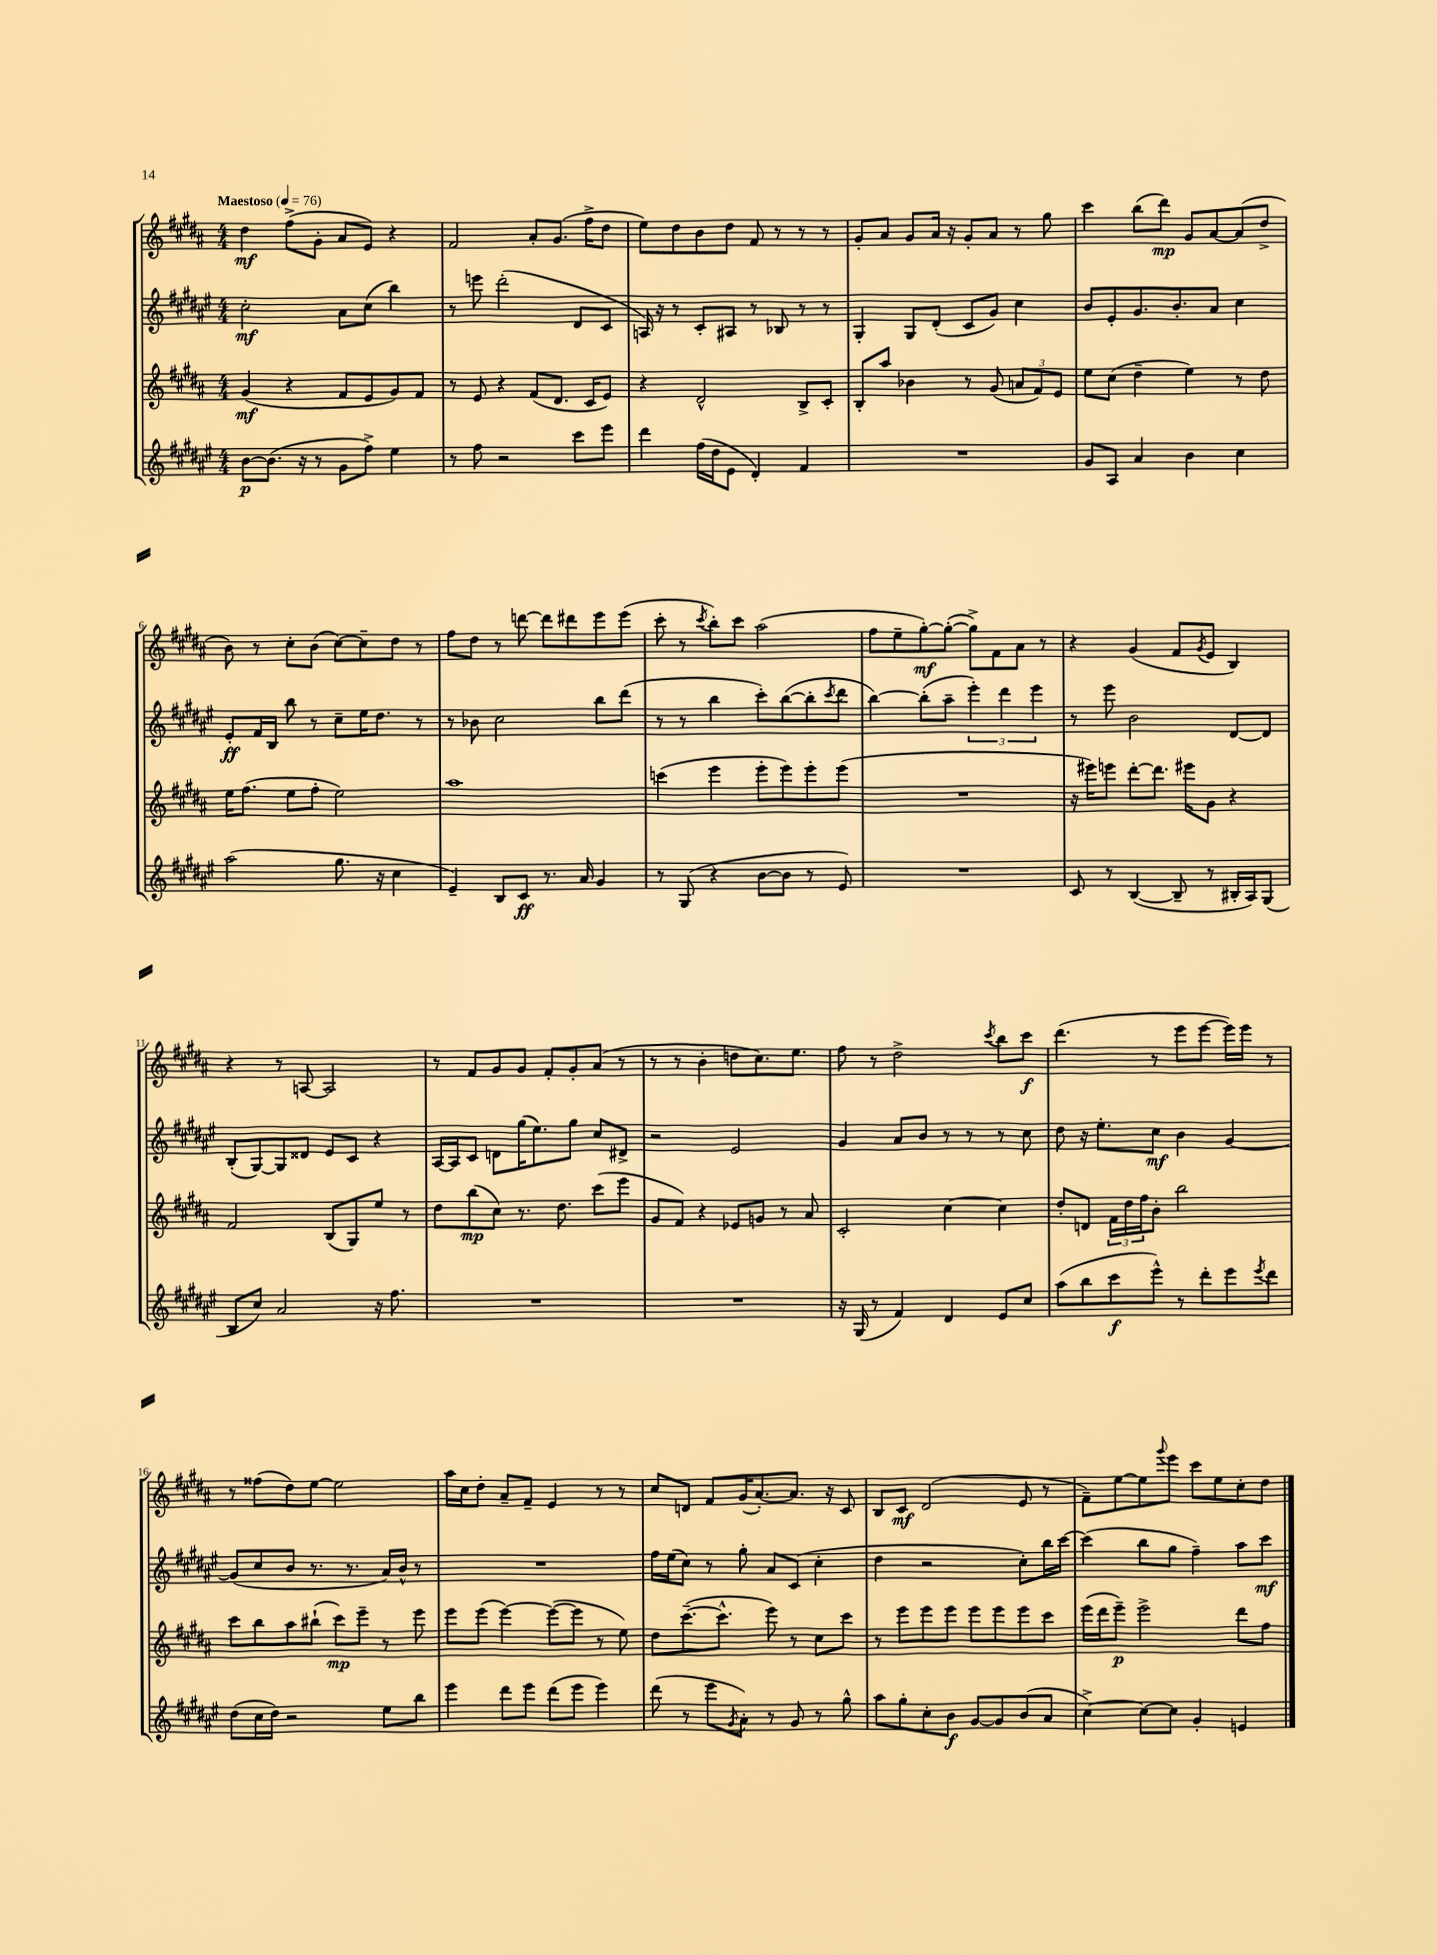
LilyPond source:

<<
\new StaffGroup <<
\new Staff = "s0" {
    \clef treble \key b \major \numericTimeSignature \time 4/4 \tempo "Maestoso" 4 = 76
    dis''4\mf fis''8->( gis'8-. ais'8 e'8) r4 |
    fis'2 ais'8-. gis'8.( fis''16-> dis''8 |
    e''8) dis''8 b'8 dis''8 fis'8 r8 r8 r8 |
    gis'8-. ais'8 gis'8 ais'16 r16 gis'8-. ais'8 r8 gis''8 |
    cis'''4 b''8( dis'''8\mp) gis'8 ais'8~ ais'8( dis''8-> |
    b'8) r8 cis''8-. b'8( cis''8~) cis''8-- dis''8 r8 |
    fis''8 dis''8 r8 d'''8~ d'''8 dis'''8 e'''8 e'''8( |
    cis'''8-. r8 \acciaccatura { cis'''8 } b''8-.) cis'''8 ais''2( |
    fis''8 e''8-- gis''8~-.\mf) gis''8~-.( gis''8->) fis'8 ais'8 r8 |
    r4 gis'4( fis'8 \acciaccatura { gis'8 } e'8 b4) |
    r4 r8 a8~ a2 |
    r8 fis'8 gis'8 gis'8 fis'8-. gis'8-. ais'8( r8 |
    r8 r8 b'4-. d''8 cis''8.) e''8. |
    fis''8 r8 dis''2-> \acciaccatura { cis'''8 } b''8 cis'''8\f |
    dis'''4.( r8 e'''8 e'''8~ e'''16) e'''16 r8 |
    r8 fisis''8( dis''8) e''8~ e''2 |
    ais''16 cis''16 dis''8-. ais'8-- fis'8-- e'4 r8 r8 |
    cis''8 d'8 fis'8 gis'16( ais'8.~-.) ais'8. r16 cis'8 |
    b8 cis'8\mf dis'2( e'8 r8 |
    fis'8--) e''8~ e''8 \appoggiatura { gis'''8 } e'''8 cis'''8 e''8 cis''8-. dis''8 \bar "|." |
}
\new Staff = "s1" {
    \clef treble \key fis \major \numericTimeSignature \time 4/4
    cis''2-.\mf ais'8 cis''8( b''4) |
    r8 e'''8 dis'''2-.( dis'8 cis'8 |
    a16) r16 r8 cis'8-. ais8 r8 bes8 r8 r8 |
    gis4-. gis8 dis'8-.( cis'8 gis'8) cis''4 |
    b'8 eis'8-. gis'8. b'8.-. ais'8 cis''4 |
    eis'8-.\ff fis'16 b16 b''8 r8 cis''8-- eis''16 dis''8. r8 |
    r8 bes'8 cis''2 b''8 dis'''8( |
    r8 r8 b''4 cis'''8-.) b''8~( b''8-. \acciaccatura { cis'''8 } dis'''8 |
    b''4~) b''8-.( ais''8-- \tuplet 3/2 { eis'''4-.) dis'''4 eis'''4 } |
    r8 eis'''8 b'2 dis'8~ dis'8 |
    b8-.( gis8~) gis8 disis'8 eis'8 cis'8 r4 |
    ais16~ ais16 cis'8 d'8 gis''16( eis''8.) gis''8 cis''8 dis'8-> |
    r2 eis'2 |
    gis'4 ais'8 b'8 r8 r8 r8 cis''8 |
    dis''8 r16 eis''8.-. cis''8\mf b'4 gis'4~ |
    gis'8( cis''8 b'8 r8. r8. ais'16) b'16-^ r8 |
    R1 |
    fis''16 eis''16( cis''8) r8 gis''8-. ais'8 cis'8( cis''4-. |
    dis''4 r2 cis''8-.) b''16 cis'''16~ |
    cis'''4( b''8 gis''8 fis''4--) ais''8 cis'''8\mf \bar "|." |
}
\new Staff = "s2" {
    \clef treble \key b \major \numericTimeSignature \time 4/4
    gis'4\mf( r4 fis'8 e'8 gis'8) fis'8 |
    r8 e'8 r4 fis'8( dis'8. cis'16 e'8) |
    r4 dis'2-^ b8-> cis'8-. |
    b8-. ais''8 bes'4 r8 gis'8( \tuplet 3/2 { a'8 fis'8) e'8 } |
    e''8 cis''8( dis''4-- e''4) r8 dis''8 |
    e''16 fis''8.( e''8 fis''8-. e''2) |
    ais''1 |
    c'''4( e'''4 e'''8-. e'''8) e'''8-. e'''8( |
    R1 |
    r16 eis'''16) e'''8 dis'''8~-. dis'''8. eis'''16 gis'8 r4 |
    fis'2 b8( gis8) e''8 r8 |
    dis''8 b''8\mp( cis''8) r8. dis''8. cis'''8( e'''8 |
    gis'8 fis'8) r4 ees'8 g'8 r8 ais'8 |
    cis'2-. cis''4~ cis''4 |
    dis''8-. d'8 \tuplet 3/2 { fis'16 dis''16 fis''16 } b'8-. b''2 |
    cis'''8 b''8 ais''8 bis''8-!( cis'''8\mp) e'''8-- r8 e'''8 |
    e'''8 e'''8( e'''4~) e'''8~( e'''8 r8 e''8) |
    dis''8 cis'''8.~--( cis'''8.-^ e'''8) r8 cis''8 cis'''8 |
    r8 e'''8 e'''8 e'''8 e'''8 e'''8 e'''8 cis'''8 |
    e'''16( dis'''16 e'''8--\p) e'''2-> dis'''8 fis''8 \bar "|." |
}
\new Staff = "s3" {
    \clef treble \key fis \major \numericTimeSignature \time 4/4
    b'8~\p b'8.( r16 r8 gis'8 fis''8->) eis''4 |
    r8 fis''8 r2 cis'''8 eis'''8 |
    dis'''4 fis''16( dis''16 eis'8 dis'4-.) fis'4 |
    R1 |
    gis'8 ais8 ais'4 b'4 cis''4 |
    ais''2( gis''8. r16 cis''4 |
    eis'4--) b8 cis'8\ff r8. ais'16 gis'4 |
    r8 gis8( r4 b'8~ b'8 r8 eis'8) |
    R1 |
    cis'8 r8 b4~( b8-- r8 bis16-. ais16) gis8( |
    b8 cis''8) ais'2 r16 fis''8. |
    R1 |
    R1 |
    r16 gis16( r8 fis'4) dis'4 eis'8 cis''8 |
    ais''8( b''8 cis'''8\f eis'''8-^) r8 dis'''8-. eis'''8 \acciaccatura { eis'''8 } dis'''8 |
    dis''8( cis''16 dis''16) r2 eis''8 b''8 |
    eis'''4 dis'''8 eis'''8 dis'''8( eis'''8 eis'''4) |
    dis'''8( r8 eis'''8 \acciaccatura { gis'8 } ais'8-.) r8 gis'8 r8 gis''8-^ |
    ais''8 gis''8-. cis''8-. b'8\f gis'8~ gis'8 b'8( ais'8 |
    cis''4~->) cis''8~ cis''8 gis'4-. e'4 \bar "|." |
}
>>
>>
